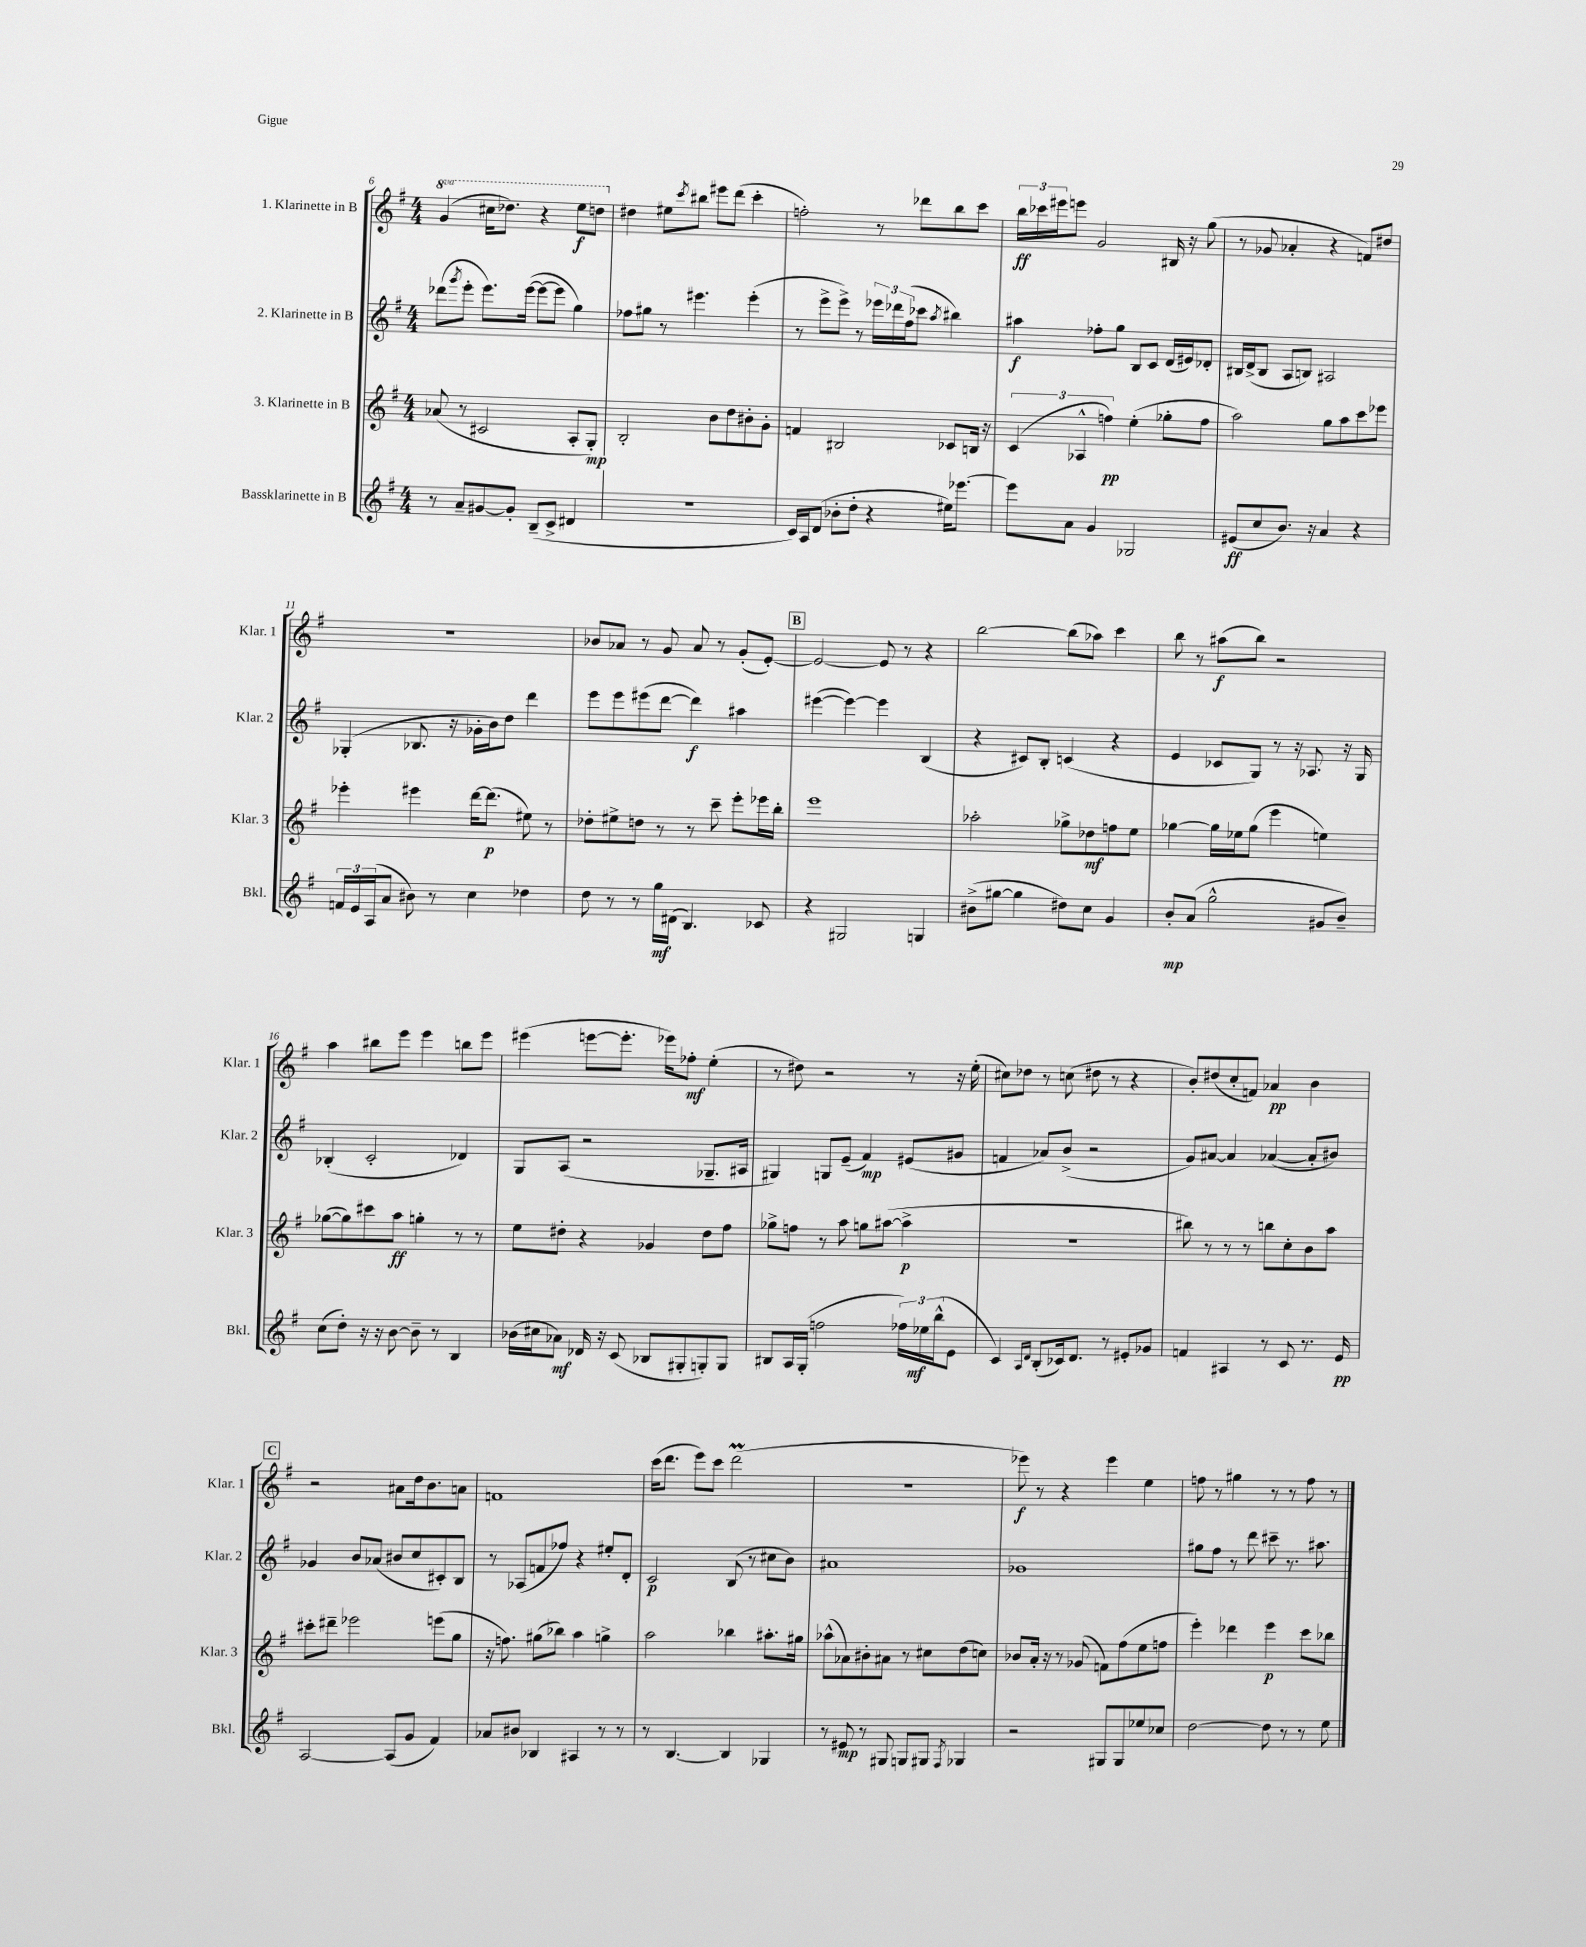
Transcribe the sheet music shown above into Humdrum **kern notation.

**kern	**kern	**kern	**kern
*staff4	*staff3	*staff2	*staff1
*clefG2	*clefG2	*clefG2	*clefG2
*k[f#]	*k[f#]	*k[f#]	*k[f#]
*M4/4	*M4/4	*M4/4	*M4/4
8r	(8a-/	(8ddd-\L	(4gg/
.	.	8qggg/	.
8a~/L	8r	8eee'\J	.
[8g#/	2c#/	8.eee\L)	16ccc#\LK
.	.	.	8.ddd-\J)
8g#'/]J	.	.	.
.	.	([16eee\Jk	.
(8B~/L	.	8eee\_L	4r
8c^/J	.	8eee\]J	.
4d#/	8A'/L	4gg\)	8eee\L
.	8G'/J)	.	8ddd\J
=	=	=	=
1r	2B'/	8ff-\L	4dd#\
.	.	8gg#\J	.
.	.	8r	8ee#\L
.	.	.	8qccc/
.	.	4.eee#\	8bb#\J
.	8b\L	.	8eee#\L
.	8dd\	.	(8ddd\J
.	8b#'\	(4eee#'\	4ccc'\
.	8g'\J	.	.
=	=	=	=
16c/LL)	4f/	8r	2ff'\)
16A/J	.	.	.
(8d/J	.	8eee^\L	.
8b-'\L	2B#/	8eee^\J)	.
8dd'\J	.	8r	.
4r	.	24eee-\LL	8r
.	.	24ddd-\	.
.	.	(24ff#\J	.
.	.	8ccc-\J	8ddd-\L
.	.	8qaa/	.
16ee#\LK)	8c-/L	4bb#\)	8bb\
[8.eee-\J	.	.	.
.	16B/Jk	.	8ccc\J
.	16r	.	.
=	=	=	=
8eee-\]L	(6c/	4aa#\	24bb\LL
.	.	.	24ccc-\
.	.	.	24eee#\J
8a\J	.	.	8eee\J
.	6A-^^/	.	.
4g/	.	8ff-'\L	2g/
.	6ff\)	.	.
.	.	8gg\J	.
2G-/	(4ee'\	8B/L	.
.	.	8c/J	.
.	8gg-'\L	(16d/LL	16B#/
.	.	16e#/J)	16r
.	8ff\J	8d-'/J	(8gg\
=	=	=	=
(8e#/L	2aa\)	16B#/LL	8r
.	.	(16d^/J	.
8cc/	.	8B#/J	8g-/
8.b/J)	.	8A/L	4a-'/
.	.	8B/J)	.
16r	.	.	.
4a/	8gg\L	2A#/	4r
.	8aa\	.	.
4r	8ccc\	.	8f/L)
.	8eee-\J	.	8dd#/J
=	=	=	=
24f/LL	4eee-'\	(4G-'/	1r
24e/	.	.	.
(24A/J	.	.	.
8a/J	.	.	.
8b#\)	4eee#\	8.B-/	.
8r	.	.	.
.	.	16r	.
4cc\	[16ddd\LK	16g-'\LL	.
.	(8.ddd\]J	16b\J)	.
.	.	8dd\J	.
4dd-\	8ee#\)	4ddd\	.
.	8r	.	.
=	=	=	=
8dd\	8dd-'\L	8eee\L	8b-/L
8r	8ee#^\	8eee\	8a-/J
8r	8dd\J	(8eee#\	8r
16gg\LL	8r	[8ddd\J	8g/
(16d#\JJ	.	.	.
4.B/)	8r	4ddd\])	8a-/
.	8ccc~\	.	8r
.	8eee'\L	4aa#\	(8g'/L
8c-/	16eee-\L	.	[8e'/J)
.	16bb'\JJ	.	.
=	=	=	=
4r	1eee	([4eee#\	2e/_
2G#/	.	4eee#\_)	.
.	.	4eee#\]	8e/]
.	.	.	8r
4G/	.	(4B/	4r
=	=	=	=
(8b#^\L	2aa-'\	4r	[2bb\
[8gg#\J	.	.	.
4gg#\]	.	8c#/L)	.
.	.	8B'/J	.
8dd#\L)	8gg-^\L	(4c/	(8bb\]L
8cc\J	8dd-\	.	8aa-\J)
4g/	8ff\	4r	4ccc\
.	8ee\J	.	.
=	=	=	=
8b'/L	[4gg-\	4e/	8bb\
(8a/J	.	.	8r
2gg^^\	16gg-\]LL	8c-/L	(8aa#\L
.	16ee-\J	.	.
.	(8gg-\J	8G/J)	8bb\J)
.	4eee\	8r	2r
.	.	16r	.
.	.	8.A-/	.
8g#/L	4ee\)	.	.
8b~/J)	.	16r	.
.	.	16G/	.
=	=	=	=
(8cc\L	([8gg-\L	(4B-'/	4aa\
8dd'\J)	8gg-\])	.	.
16r	8ccc#\	2c'/	8bb#\L
16r	.	.	.
[8b\	8aa\J	.	8eee\J
8b~\]	4gg'\	.	4eee\
8r	.	.	.
4B/	8r	4d-/)	8bb\L
.	8r	.	8eee\J
=	=	=	=
(16b-\LL	8ee\L	8G/L	(4eee#\
16cc#\J	.	.	.
8a-\J)	8dd#'\J	(8A/J	.
16d-/	4r	2r	[8eee\L
16r	.	.	.
(8c/	.	.	8.eee'\]J
8B-/L	4g-/	.	.
.	.	.	16eee-\LK)
8G#'/	.	.	8ff-'\J
8G'/)	8dd#\L	8.G-~/L	(4ee'\
8G/J	8ff#\J	.	.
.	.	16A#/Jk	.
=	=	=	=
8B#/L	8gg-^\L	4G#/)	8r
16A/L	8ff\J	.	8dd#\)
(16G'/JJ	.	.	.
2ff\	8r	8G/L	2r
.	8aa\	(8e~/J	.
.	8gg\L	4f#/)	.
.	([8aa#\J	.	.
24ff-\LL)	4aa#^\]	(8e#/L	8r
24ee-\	.	.	.
(24bb^^\J	.	.	.
8e\J	.	8g#/J	16r
.	.	.	(16ee'\
=	=	=	=
4c/)	1r	4f/	8cc#\L)
.	.	.	8dd-\J
16qqA/LL	.	.	.
16qqd/JJ	.	.	.
(8B'/L	.	8a-/L)	8r
16c-/k)	.	(8b^/J	(8cc\
8.d/J	.	.	.
.	.	2r	8dd#\
8r	.	.	8r
8e#'/L	.	.	4r
8g-/J	.	.	.
=	=	=	=
4f/	8bb#\)	8g/L)	8b'/L)
.	8r	[8a#/J	(8dd#/
4A#/	8r	4a#/]	8cc'/
.	8r	.	8f/J)
8r	8bb\L	([4a-/	4a-/
8c/	8cc'\	.	.
8.r	8b\	8a-'/]L	4b\
.	8aa\J	8b#/J)	.
16e/	.	.	.
=	=	=	=
[2A/	8ccc#'\L	4g-/	2r
.	8ddd#~\J	.	.
.	2eee-\	8b/L	.
.	.	(8a-/J	.
(8A/]L	.	8b#/L	8a#\L
8g/J	.	8cc/	16dd\k
.	.	.	8.b\
4f#/)	(8eee\L	8c#'/)	.
.	8gg\J	8B/J	8a\J
=	=	=	=
8a-/L	16r	8r	1f
.	8.ff\)	.	.
8b#/J	.	(8A-/L	.
4B-/	(8gg#\L	8f/	.
.	8bb-\J)	8ff-/J)	.
4A#/	4aa\	4r	.
8r	4gg^\	8ee#'/L	.
8r	.	8d'/J	.
=	=	=	=
8r	2aa\	2c/	(16ccc\LK
.	.	.	8.ddd\J
[4.B/	.	.	.
.	.	.	8eee\L)
.	.	.	8ccc\J
4B/]	4bb-\	(8B/	(2ddd\
.	.	8r	.
4G-/	8.aa#'\L	8cc#\L	.
.	.	8b\J)	.
.	16gg#\Jk	.	.
=	=	=	=
8r	(8aa-^^\L	1a#	1r
8e#/	8a-\)	.	.
8r	8b#'\	.	.
8G#/	8a#\J	.	.
8G/L	8r	.	.
8G#/J	8cc#\L	.	.
8qF#/	.	.	.
4G-/	(8dd\	.	.
.	8cc\J)	.	.
=	=	=	=
2r	8b-/L	1g-	8eee-\)
.	16a'/Jk	.	8r
.	16r	.	.
.	8r	.	4r
.	(8g-/	.	.
8G#/L	8f\L)	.	4eee-\
8G#/	(8ff#\	.	.
8ee-/	8ee\	.	4ee\
8cc-/J	8ff\J	.	.
=	=	=	=
[2dd\	4eee'\)	8gg#\L	8ff\
.	.	8ff#\J	8r
.	4ddd-\	8r	4gg#\
.	.	8ddd\	.
8dd\]	4eee\	8ccc#~\	8r
8r	.	8.r	8r
8r	8ccc\L	.	8ff\
.	.	8.aa#\	.
8ee\	8bb-\J	.	8r
==	==	==	==
*-	*-	*-	*-
